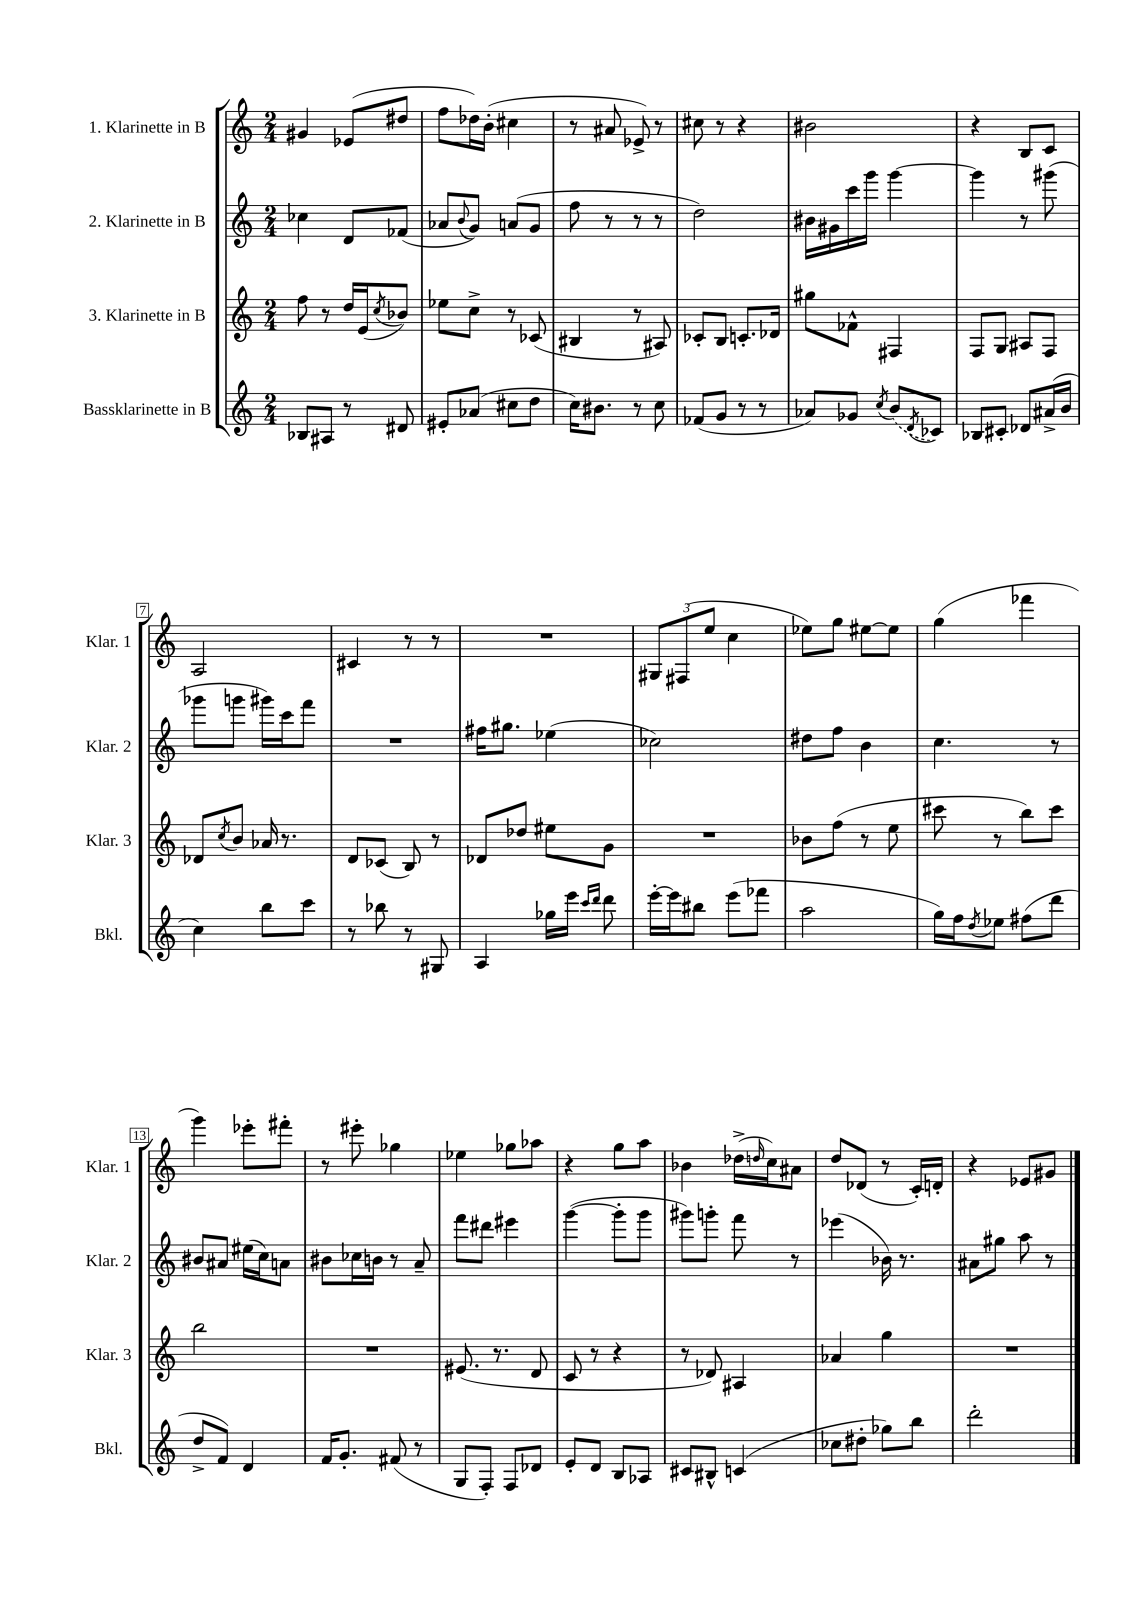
<<
\new StaffGroup <<
\new Staff = "s0" \with { instrumentName = "1. Klarinette in B" shortInstrumentName = "Klar. 1" } {
    \clef treble \key c \major \numericTimeSignature \time 2/4
    gis'4 ees'8( dis''8 |
    f''8 des''16) b'16-.( cis''4 |
    r8 ais'8 ees'8->) r8 |
    cis''8 r8 r4 |
    bis'2 |
    r4 b8 c'8 |
    a2 |
    cis'4 r8 r8 |
    R2 |
    \tuplet 3/2 { gis8 fis8( e''8 } c''4 |
    ees''8) g''8 eis''8~ eis''8 |
    g''4( fes'''4 |
    g'''4) ees'''8-. fis'''8-. |
    r8 eis'''8-. ges''4 |
    ees''4 ges''8 aes''8 |
    r4 g''8 a''8 |
    bes'4 des''16->( \grace { d''16 } c''16) ais'8 |
    d''8 des'8( r8 c'16-.) d'16-. |
    r4 ees'8 gis'8 \bar "|." |
}
\new Staff = "s1" \with { instrumentName = "2. Klarinette in B" shortInstrumentName = "Klar. 2" } {
    \clef treble \key c \major \numericTimeSignature \time 2/4
    ces''4 d'8 fes'8( |
    aes'8 \appoggiatura { b'8 } g'8) a'8( g'8 |
    f''8 r8 r8 r8 |
    d''2) |
    bis'16 gis'16 c'''16 g'''16 g'''4~ |
    g'''4 r8 gis'''8( |
    ges'''8 g'''8 gis'''16) c'''16 f'''8 |
    R2 |
    fis''16 gis''8. ees''4( |
    ces''2) |
    dis''8 f''8 b'4 |
    c''4. r8 |
    bis'8 ais'8 eis''16( c''16) a'8 |
    bis'8 ces''16 b'16 r8 a'8-- |
    f'''8 dis'''8 eis'''4 |
    g'''4~( g'''8-. g'''8 |
    gis'''8) g'''8-. f'''8 r8 |
    ees'''4( bes'16) r8. |
    ais'8 gis''8 a''8 r8 \bar "|." |
}
\new Staff = "s2" \with { instrumentName = "3. Klarinette in B" shortInstrumentName = "Klar. 3" } {
    \clef treble \key c \major \numericTimeSignature \time 2/4
    f''8 r8 d''16 e'16( \acciaccatura { c''8 } bes'8) |
    ees''8 c''8-> r8 ces'8( |
    bis4 r8 ais8) |
    ces'8-. b8 c'8.-. des'16 |
    gis''8 fes'8-^ fis4 |
    f8 g8 ais8 f8 |
    des'8 \acciaccatura { c''8 } b'8 aes'16 r8. |
    d'8 ces'8( b8) r8 |
    des'8 des''8 eis''8 g'8 |
    R2 |
    bes'8 f''8( r8 e''8 |
    cis'''8 r8 b''8) cis'''8 |
    b''2 |
    R2 |
    eis'8.( r8. d'8 |
    c'8 r8 r4 |
    r8 des'8) ais4 |
    aes'4 g''4 |
    R2 \bar "|." |
}
\new Staff = "s3" \with { instrumentName = "Bassklarinette in B" shortInstrumentName = "Bkl." } {
    \clef treble \key c \major \numericTimeSignature \time 2/4
    bes8 ais8 r8 dis'8 |
    eis'8-. aes'8( cis''8 d''8 |
    c''16) bis'8. r8 c''8 |
    fes'8( g'8 r8 r8 |
    aes'8) ges'8 \acciaccatura { c''8 } \once \slurDashed b'8( \acciaccatura { d'8 } ces'8) |
    bes8 cis'8-. des'8 ais'16->( b'16 |
    c''4) b''8 c'''8 |
    r8 bes''8 r8 gis8 |
    a4 ges''16 e'''16 \grace { c'''16 d'''16 } d'''8 |
    e'''16~-. e'''16 bis''8 e'''8( fes'''8 |
    a''2 |
    g''16) f''16 \acciaccatura { d''8 } ees''8 fis''8( d'''8 |
    d''8-> f'8) d'4 |
    f'16 g'8.-. fis'8( r8 |
    g8 f8-.) f8 des'8 |
    e'8-. d'8 b8 aes8 |
    cis'8 bis8-^ c'4( |
    ces''8 dis''8-. ges''8) b''8 |
    d'''2-. \bar "|." |
}
>>
>>
\layout { \context { \Score \override BarNumber.stencil = #(make-stencil-boxer 0.1 0.3 ly:text-interface::print) } }
